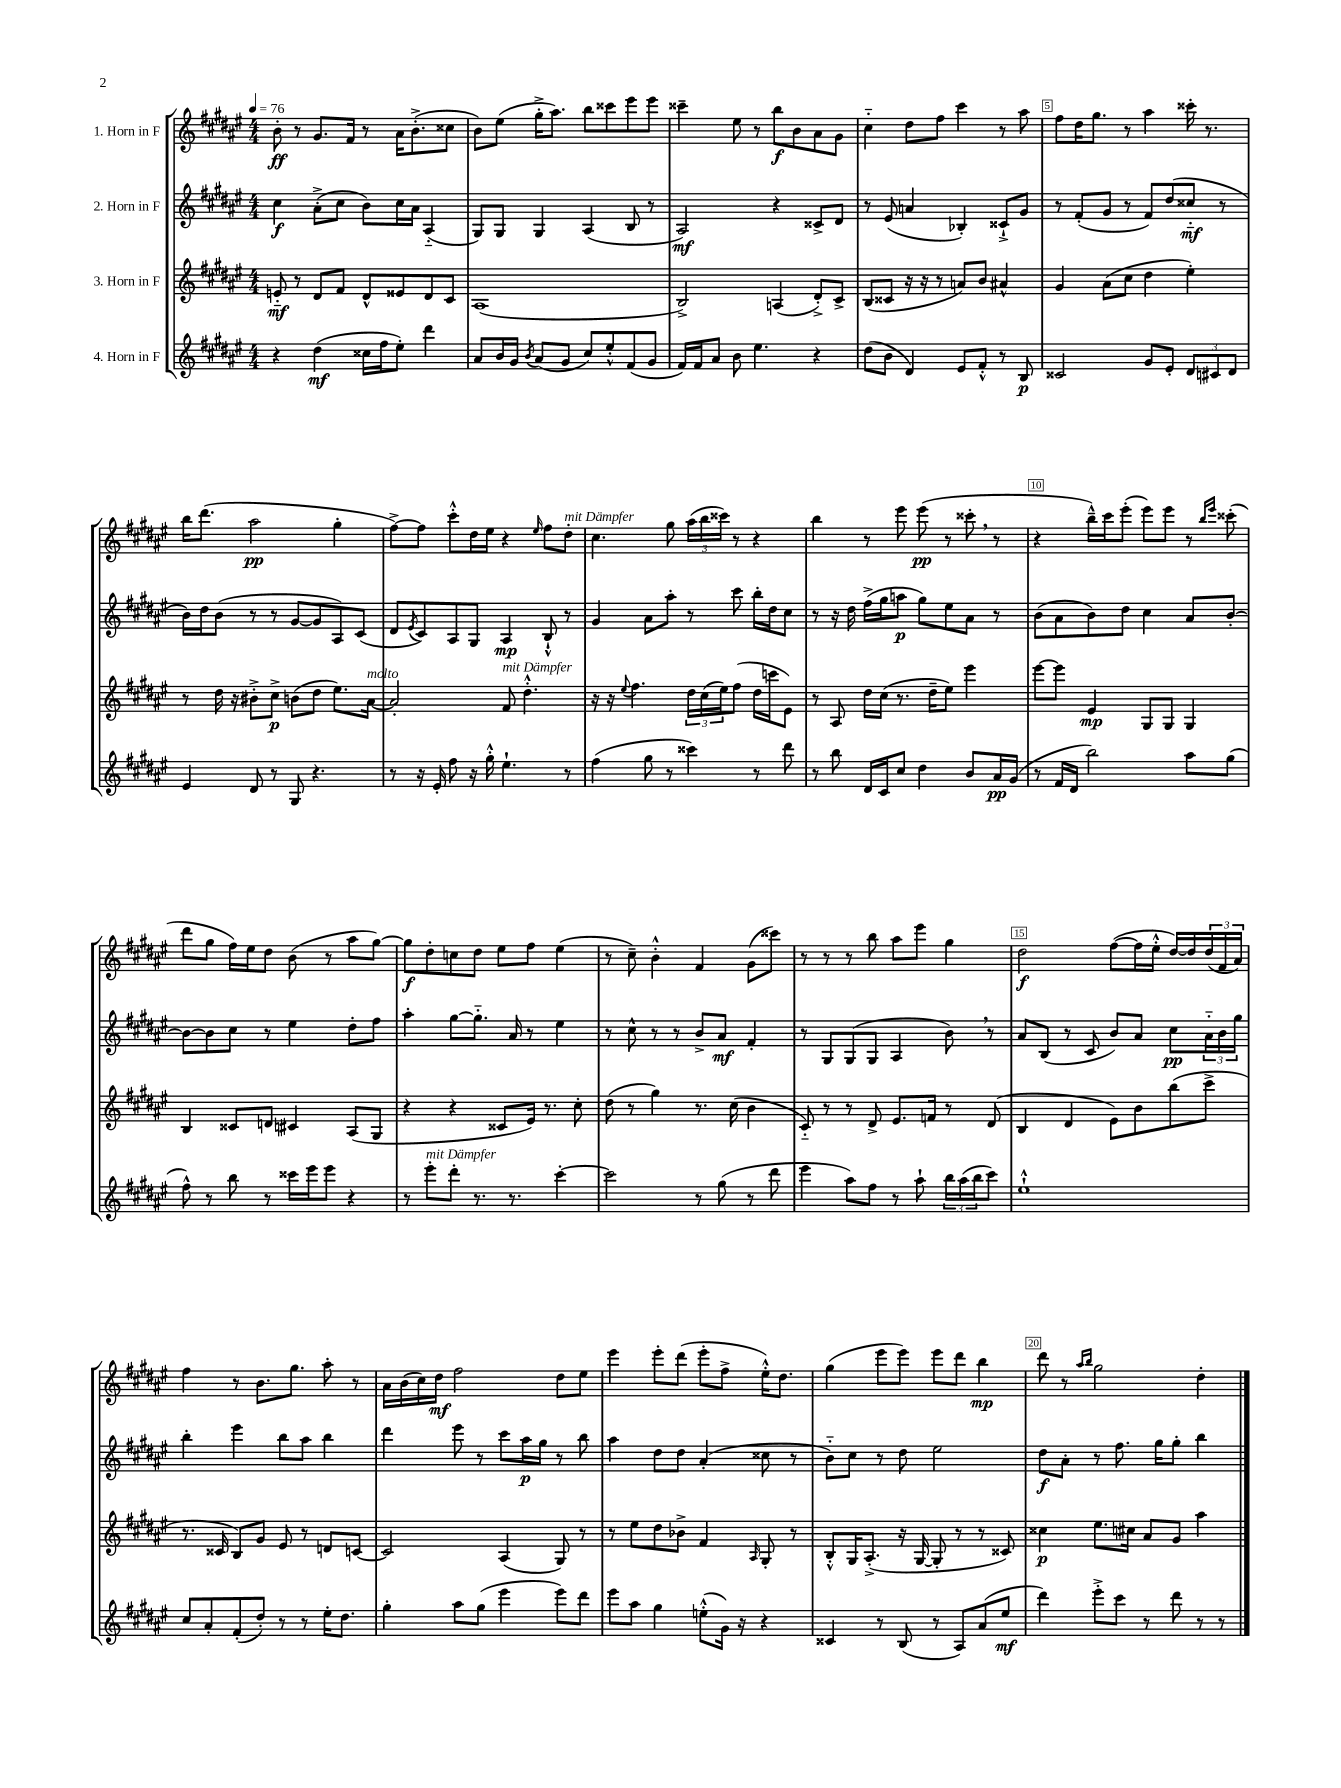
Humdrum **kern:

**kern	**dynam	**kern	**dynam	**kern	**dynam	**kern	**dynam
*part4	*part4	*part3	*part3	*part2	*part2	*part1	*part1
*staff4	*staff4	*staff3	*staff3	*staff2	*staff2	*staff1	*staff1
*I"4. Horn in F	*	*I"3. Horn in F	*	*I"2. Horn in F	*	*I"1. Horn in F	*
*clefG2	*	*clefG2	*	*clefG2	*	*clefG2	*
*k[f#c#g#d#a#e#]	*	*k[f#c#g#d#a#e#]	*	*k[f#c#g#d#a#e#]	*	*k[f#c#g#d#a#e#]	*
*M4/4	*	*M4/4	*	*M4/4	*	*M4/4	*
*MM76	*	*MM76	*	*MM76	*	*MM76	*
=1	=1	=1	=1	=1	=1	=1	=1
4r	.	8en/	mf	4cc#\	f	8b'\	ff
.	.	8r	.	.	.	8r	.
(4dd#\	mf	8d#/L	.	(8a#'^\L	.	8.g#/L	.
.	.	8f#/J	.	8cc#\J	.	.	.
.	.	.	.	.	.	16f#/Jk	.
16cc##X\LL	.	8d#^^/L	.	8b\L)	.	8r	.
16ff#\J	.	.	.	.	.	.	.
8ee#'\J)	.	8e##X/	.	16cc#\L	.	16a#\KL	.
.	.	.	.	16a#\JJ	.	(8.b'^\	.
4ddd#\	.	8d#/	.	(4A#/	.	.	.
.	.	8c#/J	.	.	.	8cc##X\J	.
=2	=2	=2	=2	=2	=2	=2	=2
8a#/L	.	(1A#	.	8G#/L)	.	8b\L)	.
16b/L	.	.	.	8G#/J	.	(8ee#\J	.
16g#/JJ	.	.	.	.	.	.	.
8qb/	.	.	.	.	.	.	.
(8a#/L	.	.	.	4G#/	.	16gg#'^\KL	.
.	.	.	.	.	.	8.aa#\J)	.
8g#/J	.	.	.	.	.	.	.
8cc#/L)	.	.	.	(4A#/	.	8bb\L	.
8ee#'^^/	.	.	.	.	.	8ccc##X\	.
(8f#/	.	.	.	8B/	.	8eee#\	.
8g#/J	.	.	.	8r	.	8eee#\J	.
=3	=3	=3	=3	=3	=3	=3	=3
16f#/LL)	.	2B^/)	.	2A#/)	mf	4ccc##X~\	.
16f#/J	.	.	.	.	.	.	.
8a#/J	.	.	.	.	.	.	.
8b\	.	.	.	.	.	8ee#\	.
4.ee#\	.	.	.	.	.	8r	.
.	.	(4An/	.	4r	.	8bb\L	f
.	.	.	.	.	.	8b\	.
4r	.	8d#'^/L)	.	8c##X^/L	.	8a#\	.
.	.	8c#^/J	.	8d#/J	.	8g#\J	.
=4	=4	=4	=4	=4	=4	=4	=4
(8dd#\L	.	(8B/L	.	8r	.	4cc#\	.
8b\J	.	8c##X/J	.	(8e#/	.	.	.
4d#/)	.	16r	.	4an/	.	8dd#\L	.
.	.	16r	.	.	.	.	.
.	.	8r	.	.	.	8ff#\J	.
8e#/L	.	8an/L)	.	4B-X'/)	.	4ccc#\	.
8f#'^^/J	.	8b/J	.	.	.	.	.
8r	.	4a#X^^/	.	8c##X`^/L	.	8r	.
8B/	p	.	.	8g#/J	.	8aa#\	.
=5	=5	=5	=5	=5	=5	=5	=5
2c##X/	.	4g#/	.	8r	.	8ff#\L	.
.	.	.	.	(8f#'/L	.	16dd#\K	.
.	.	.	.	.	.	8.gg#\J	.
.	.	(8a#\L	.	8g#/J	.	.	.
.	.	8cc#\J	.	8r	.	8r	.
8g#/L	.	4dd#\	.	8f#/L)	.	4aa#\	.
8e#'/J	.	.	.	(8dd#/	.	.	.
12d#/L	.	4ee#'\)	.	8cc##X/J	mf	16ccc##X'\	.
.	.	.	.	.	.	8.r	.
12c#X/	.	.	.	.	.	.	.
.	.	.	.	8r	.	.	.
12d#/J	.	.	.	.	.	.	.
!!LO:LB:g=z
=6	=6	=6	=6	=6	=6	=6	=6
4e#/	.	8r	.	16b\LL)	.	16bb\KL	.
.	.	.	.	16dd#\J	.	(8.ddd#\J	.
.	.	16dd#\	.	(8b\J	.	.	.
.	.	16r	.	.	.	.	.
8d#/	.	8b#X'^\L	.	8r	.	2aa#\	pp
8r	.	8cc#^\J	p	8r	.	.	.
8G#/	.	(8bn\L	.	[8g#/L	.	.	.
4.r	.	8dd#\J	.	8g#/]	.	.	.
.	.	8.ee#\L)	.	8A#/)	.	4gg#'\	.
.	.	.	.	(8c#/J	.	.	.
!	!	!LO:TX:a:i:t=molto	!	!	!	!	!
.	.	[16a#\Jk	.	.	.	.	.
=7	=7	=7	=7	=7	=7	=7	=7
8r	.	2a#'/]	.	8d#/L	.	[8ff#^\L)	.
.	.	.	.	8qe#/	.	.	.
16r	.	.	.	8c#/)	.	8ff#\J]	.
16e#'/	.	.	.	.	.	.	.
8ff#\	.	.	.	8A#/	.	8ccc#'^^\L	.
16r	.	.	.	8G#/J	.	16dd#\L	.
16gg#'^^\	.	.	.	.	.	16ee#\JJ	.
!	!	!LO:TX:a:i:t=mit Dämpfer	!	!	!	!	!
4.ee#`\	.	8f#/	.	4A#/	mp	4r	.
.	.	4.dd#'^^\	.	.	.	.	.
.	.	.	.	.	.	16qqee#/	.
.	.	.	.	8B`^^/	.	8ff#\L	.
!	!	!	!	!	!	!LO:TX:a:i:t=mit Dämpfer	!
8r	.	.	.	8r	.	8dd#'\J	.
=8	=8	=8	=8	=8	=8	=8	=8
(4ff#\	.	16r	.	4g#/	.	4.cc#\	.
.	.	16r	.	.	.	.	.
.	.	8qqee#/	.	.	.	.	.
.	.	4.ff#\	.	.	.	.	.
8gg#\	.	.	.	8a#\L	.	.	.
8r	.	.	.	8aa#'\J	.	8gg#\	.
4ccc##X\)	.	24dd#\LL	.	8r	.	(24aa#\LL	.
.	.	(24cc#\	.	.	.	24bb\	.
.	.	24ee#\J)	.	.	.	24ccc##X\JJ)	.
.	.	(8ff#\J	.	8ccc#\	.	8r	.
8r	.	16dd#\LL	.	16bb'\LL	.	4r	.
.	.	16cccn\J	.	16dd#\J	.	.	.
8ddd#\	.	8e#\J)	.	8cc#\J	.	.	.
=9	=9	=9	=9	=9	=9	=9	=9
8r	.	8r	.	8r	.	4bb\	.
8bb\	.	8A#/	.	16r	.	.	.
.	.	.	.	16dd#\	.	.	.
16d#/LL	.	16dd#\LL	.	(16ff#^\LL	.	8r	.
16c#/J	.	(16cc#\JJ	.	16gg#\J	.	.	.
8cc#/J	.	8.r	.	8aan\J	p	8eee#\	.
4dd#\	.	.	.	8gg#\L)	.	(8eee#\	pp
.	.	16dd#~\KL	.	.	.	.	.
.	.	8ee#\J)	.	8ee#\	.	8r	.
8b/L	.	4eee#\	.	8a#\J	.	8ccc##X',\	.
16a#/L	pp	.	.	8r	.	8r	.
(16g#/JJ	.	.	.	.	.	.	.
=10	=10	=10	=10	=10	=10	=10	=10
8r	.	[8eee#\L	.	(8b\L	.	4r	.
16f#/LL	.	8eee#\J]	.	8a#\	.	.	.
16d#/JJ	.	.	.	.	.	.	.
2bb\)	.	4e#/	mp	8b\)	.	16bb~^^\LL)	.
.	.	.	.	.	.	16ccc#\J	.
.	.	.	.	8dd#\J	.	(8eee#'\J	.
.	.	8G#/L	.	4cc#\	.	8eee#\L)	.
.	.	8G#/J	.	.	.	8eee#\J	.
8aa#\L	.	4G#/	.	8a#/L	.	8r	.
.	.	.	.	.	.	16qqbb/LL	.
.	.	.	.	.	.	16qqeee#/JJ	.
(8gg#\J	.	.	.	[8b'/J	.	(8ccc##X'\	.
!!LO:LB:g=z
=11	=11	=11	=11	=11	=11	=11	=11
8ff#^^\)	.	4B/	.	8b\L_	.	8ddd#\L	.
8r	.	.	.	8b\]	.	8gg#\J	.
8bb\	.	8c##X/L	.	8cc#\J	.	16ff#\LL)	.
.	.	.	.	.	.	16ee#\J	.
8r	.	8dn/J	.	8r	.	8dd#\J	.
16ccc##X\LL	.	4c#X/	.	4ee#\	.	(8b\	.
16eee#\J	.	.	.	.	.	.	.
8eee#\J	.	.	.	.	.	8r	.
4r	.	(8A#/L	.	8dd#'\L	.	8aa#\L	.
.	.	8G#/J	.	8ff#\J	.	[8gg#\J)	.
=12	=12	=12	=12	=12	=12	=12	=12
8r	.	4r	.	4aa#'\	.	8gg#\L]	f
!LO:TX:a:i:t=mit Dämpfer	!	!	!	!	!	!	!
8eee#'\L	.	.	.	.	.	8dd#'\	.
8ddd#'\J	.	4r	.	[8gg#\L	.	8ccn\	.
8.r	.	.	.	8.gg#\J]	.	8dd#\J	.
.	.	8c##X/L	.	.	.	8ee#\L	.
8.r	.	.	.	16a#/	.	.	.
.	.	16e#/Jk)	.	8r	.	8ff#\J	.
.	.	8.r	.	.	.	.	.
[4ccc#'\	.	.	.	4ee#\	.	(4ee#\	.
.	.	8cc#'\	.	.	.	.	.
=13	=13	=13	=13	=13	=13	=13	=13
2ccc#\]	.	(8dd#\	.	8r	.	8r	.
.	.	8r	.	8cc#^^\	.	8cc#~\)	.
.	.	4gg#\)	.	8r	.	4b'^^\	.
.	.	.	.	8r	.	.	.
8r	.	8.r	.	8b^/L	.	4f#/	.
(8gg#\	.	.	.	8a#/J	mf	.	.
.	.	(16cc#\	.	.	.	.	.
8r	.	4b\	.	4f#'/	.	(8g#\L	.
8ddd#\	.	.	.	.	.	8ccc##X\J)	.
=14	=14	=14	=14	=14	=14	=14	=14
4eee#\	.	8c#/)	.	8r	.	8r	.
.	.	8r	.	8G#/L	.	8r	.
8aa#\L)	.	8r	.	(8G#/	.	8r	.
8ff#\J	.	8d#^/	.	8G#/J	.	8bb\	.
8r	.	8.e#/L	.	4A#/	.	8aa#\L	.
8aa#`\	.	.	.	.	.	8eee#\J	.
.	.	16fn/Jk	.	.	.	.	.
24bb\LL	.	8r	.	8b,\)	.	4gg#\	.
(24aa#\	.	.	.	.	.	.	.
24bb\J	.	.	.	.	.	.	.
8ccc#\J)	.	(8d#/	.	8r	.	.	.
=15	=15	=15	=15	=15	=15	=15	=15
1ee#`^^	.	4B/	.	8a#/L	.	2dd#\	f
.	.	.	.	(8B/J	.	.	.
.	.	4d#/	.	8r	.	.	.
.	.	.	.	8c#/	.	.	.
.	.	8e#\L)	.	8b/L)	.	([8ff#\L	.
.	.	8b\	.	8a#/J	.	16ff#\L]	.
.	.	.	.	.	.	16ee#'^^\JJ	.
.	.	(8bb\	.	8cc#\L	pp	[16dd#/LL)	.
.	.	.	.	.	.	16dd#/]	.
.	.	8ccc#^\J	.	24a#\L	.	(24dd#/	.
.	.	.	.	24b\	.	24f#/	.
.	.	.	.	24gg#\JJ	.	24a#/JJ)	.
!!LO:LB:g=z
=16	=16	=16	=16	=16	=16	=16	=16
8cc#/L	.	8.r	.	4bb'\	.	4ff#\	.
8a#'/	.	.	.	.	.	.	.
.	.	16c##X/	.	.	.	.	.
(8f#'/	.	8B/L)	.	4eee#\	.	8r	.
8dd#'/J)	.	8g#/J	.	.	.	8.b\L	.
8r	.	8e#/	.	8bb\L	.	.	.
.	.	.	.	.	.	8.gg#\J	.
8r	.	8r	.	8aa#\J	.	.	.
16ee#'\KL	.	8dn/L	.	4bb\	.	8aa#'\	.
8.dd#\J	.	.	.	.	.	.	.
.	.	[8cn/J	.	.	.	8r	.
=17	=17	=17	=17	=17	=17	=17	=17
4gg#'\	.	2c/]	.	4ddd#\	.	16a#\LL	.
.	.	.	.	.	.	(16b\	.
.	.	.	.	.	.	16cc#\)	.
.	.	.	.	.	.	16dd#\JJ	mf
8aa#\L	.	.	.	8eee#\	.	2ff#\	.
(8gg#\J	.	.	.	8r	.	.	.
4eee#\	.	(4A#/	.	8ccc#\L	.	.	.
.	.	.	.	16aa#\L	p	.	.
.	.	.	.	16gg#\JJ	.	.	.
8eee#\L)	.	8G#/)	.	8r	.	8dd#\L	.
8ddd#\J	.	8r	.	8bb\	.	8ee#\J	.
=18	=18	=18	=18	=18	=18	=18	=18
8eee#\L	.	8r	.	4aa#\	.	4eee#\	.
8aa#\J	.	8ee#\L	.	.	.	.	.
4gg#\	.	8dd#\	.	8dd#\L	.	8eee#'\L	.
.	.	8b-X^\J	.	8dd#\J	.	(8ddd#\J	.
(8een'^^\L	.	4f#/	.	(4a#'/	.	8eee#'\L	.
16g#\Jk)	.	.	.	.	.	8ff#^\J	.
16r	.	.	.	.	.	.	.
.	.	16qqA#/	.	.	.	.	.
4r	.	8G#'/	.	8cc##X\	.	16ee#'^^\KL)	.
.	.	.	.	.	.	8.dd#\J	.
.	.	8r	.	8r	.	.	.
=19	=19	=19	=19	=19	=19	=19	=19
4c##X/	.	8B'^^/L	.	8b\L)	.	(4gg#\	.
.	.	16G#/K	.	8cc#\J	.	.	.
.	.	(8.A#'^/J	.	.	.	.	.
8r	.	.	.	8r	.	8eee#\L	.
(8B/	.	16r	.	8dd#\	.	8eee#\J)	.
.	.	[16G#/	.	.	.	.	.
8r	.	8G#'/]	.	2ee#\	.	8eee#\L	.
8A#/L)	.	8r	.	.	.	8ddd#\J	.
(8a#/	.	8r	.	.	.	4bb\	mp
8ee#/J	mf	8c##X/)	.	.	.	.	.
=20	=20	=20	=20	=20	=20	=20	=20
4ddd#\)	.	4cc##X\	p	8dd#\L	f	8ddd#\	.
.	.	.	.	8a#'\J	.	8r	.
.	.	.	.	.	.	16qqaa#/LL	.
.	.	.	.	.	.	16qqbb/JJ	.
8eee#'^\L	.	8.ee#\L	.	8r	.	2gg#\	.
8ccc#\J	.	.	.	8.ff#\	.	.	.
.	.	16cc#X\Jk	.	.	.	.	.
8r	.	8a#/L	.	.	.	.	.
.	.	.	.	16gg#\KL	.	.	.
8ddd#\	.	8g#/J	.	8gg#'\J	.	.	.
8r	.	4aa#\	.	4bb\	.	4dd#'\	.
8r	.	.	.	.	.	.	.
==	==	==	==	==	==	==	==
*-	*-	*-	*-	*-	*-	*-	*-
